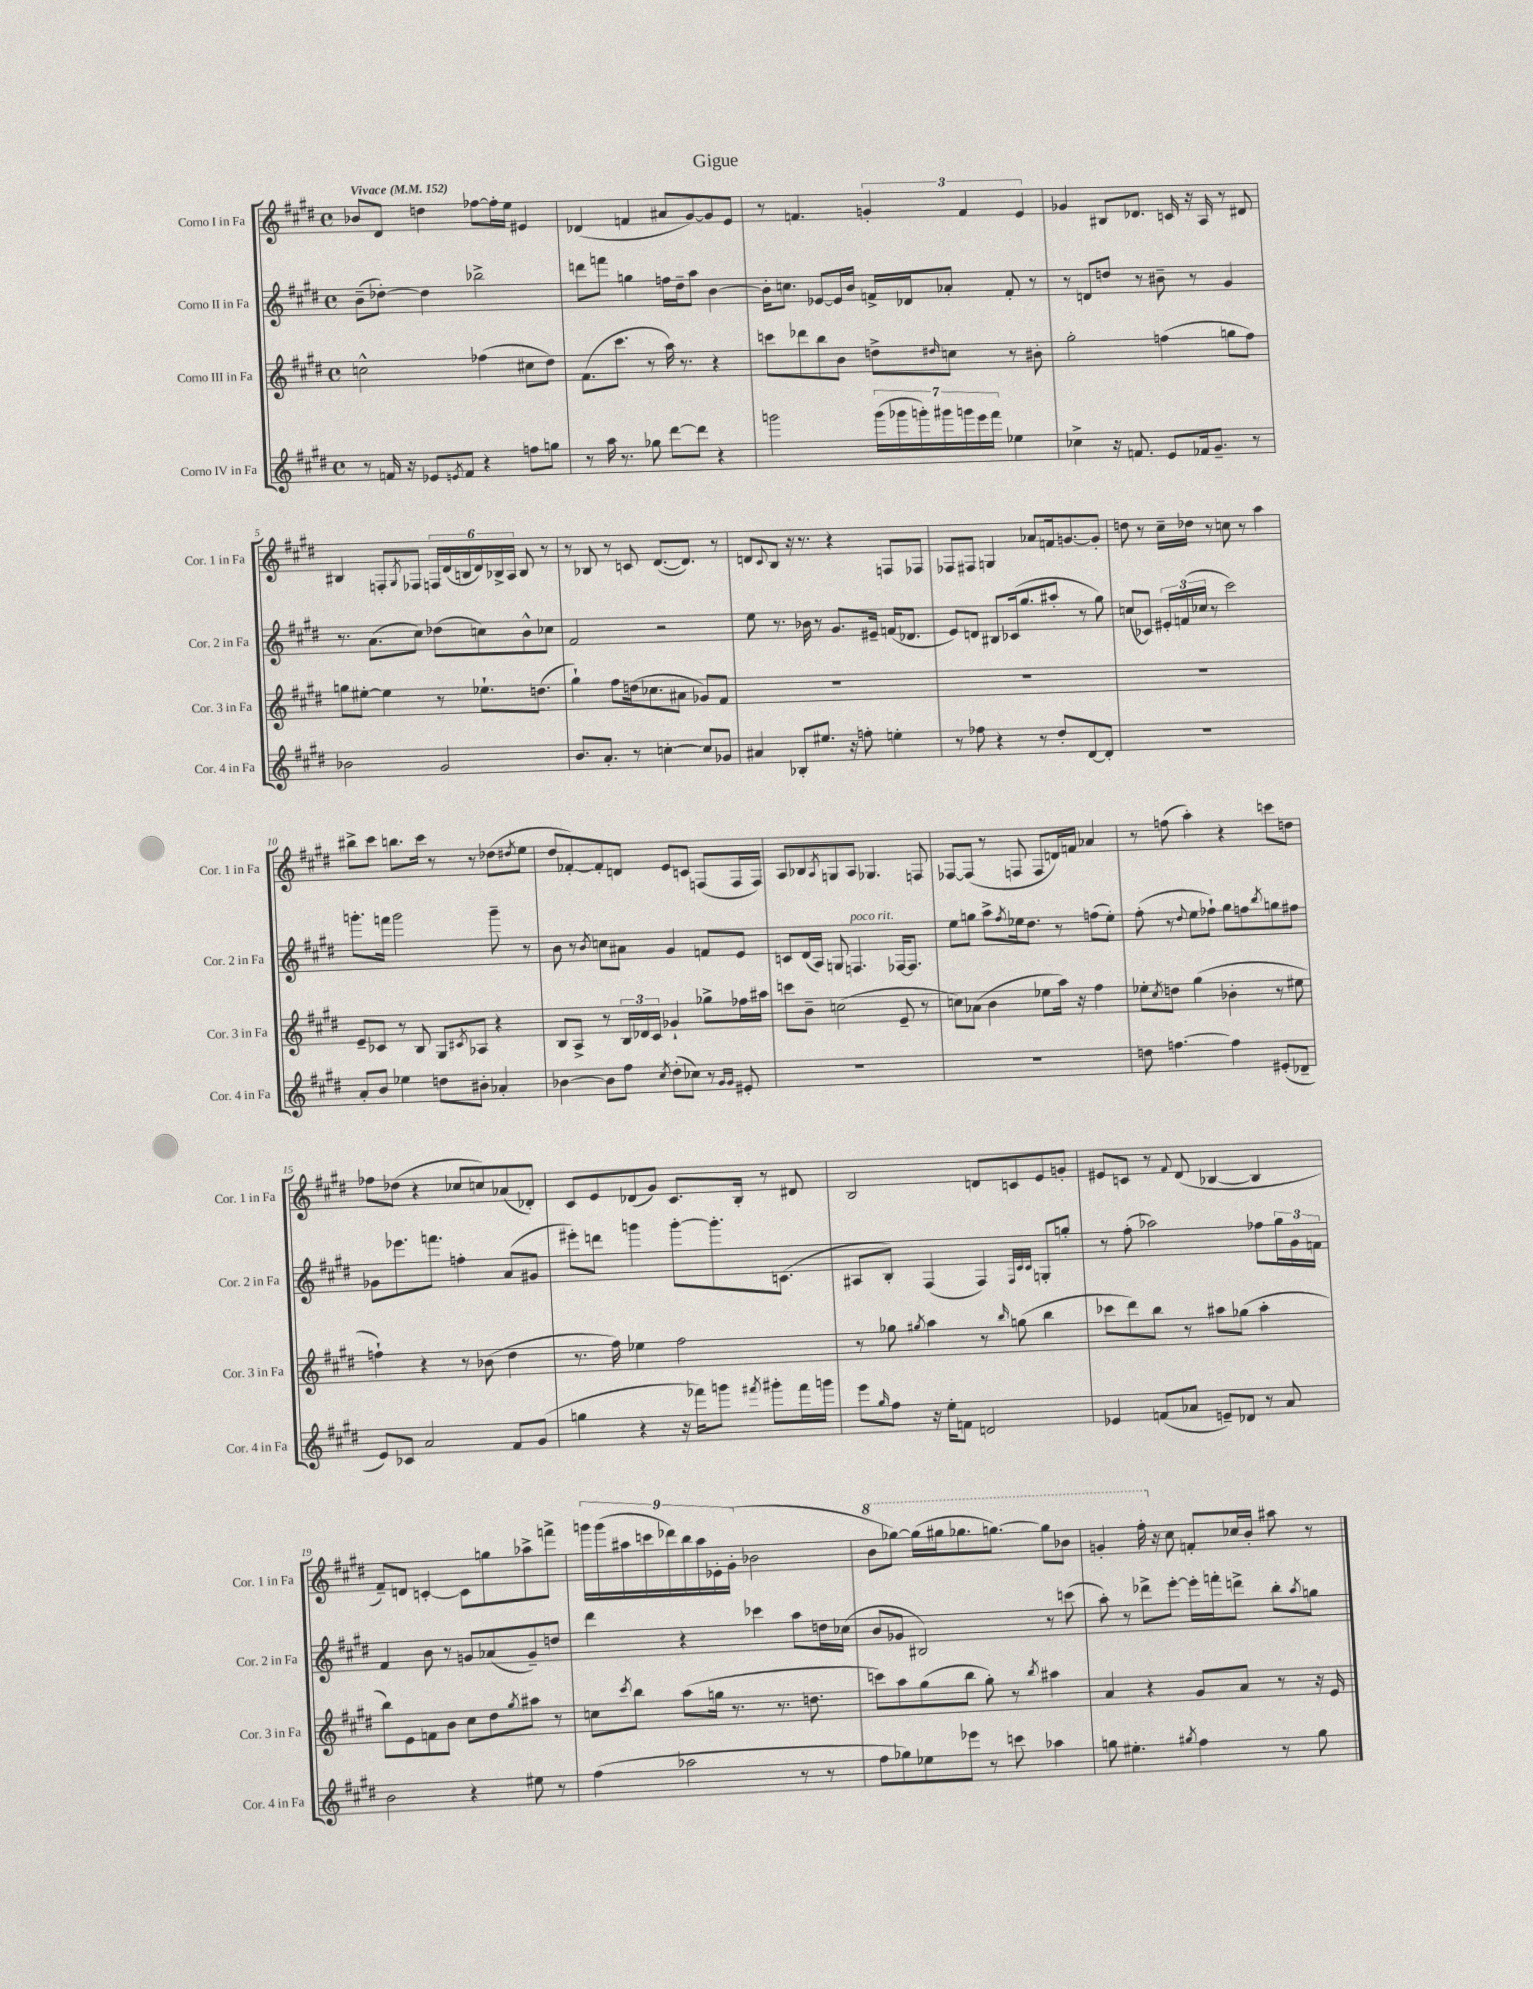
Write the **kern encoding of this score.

**kern	**kern	**kern	**kern
*part4	*part3	*part2	*part1
*staff4	*staff3	*staff2	*staff1
*I"Corno IV in Fa	*I"Corno III in Fa	*I"Corno II in Fa	*I"Corno I in Fa
*I'Cor. 4 in Fa	*I'Cor. 3 in Fa	*I'Cor. 2 in Fa	*I'Cor. 1 in Fa
*clefG2	*clefG2	*clefG2	*clefG2
*k[f#c#g#d#]	*k[f#c#g#d#]	*k[f#c#g#d#]	*k[f#c#g#d#]
*M4/4	*M4/4	*M4/4	*M4/4
*met(c)	*met(c)	*met(c)	*met(c)
*MM152	*MM152	*MM152	*MM152
=1	=1	=1	=1
!	!	!	!LO:TX:a:B:t=Vivace
8r	2ccn^^\	(8b~\L	8b-X/L
16fn/	.	[8dd-X'\J)	8d#/J
16r	.	.	.
8e-X/L	.	4dd-\]	4ddn\
8qen/	.	.	.
8f/J	.	.	.
4r	(4ff-X\	2bb-X^\	[8ff-X\L
.	.	.	16ff-'\L]
.	.	.	16ee\JJ
8ffn\L	8cc#X\L	.	4e#X/
8ggn\J	8dd#\J)	.	.
=2	=2	=2	=2
8r	(8.f#\L	8dddn\L	(4d-X/
16aa\	.	8fffn\J	.
8.r	8.ccc#\J	.	.
.	.	4ggn\	4fn/
8gg-X\	8r	.	.
[8ddd#\L	16aa\)	16ffn\LL	8a#X/L
.	8.r	16dd#~\J	.
8ddd#\J]	.	8aa\J	[8g#/)
4r	4r	[4b\	8g#/]
.	.	.	8e/J
=3	=3	=3	=3
2gggn\	8cccn\L	16b'\KL]	8r
.	.	8.ccn\J	.
.	8ddd-X\	.	4.fn/
.	8bb\	[8e-X/L	.
.	8b\J	16e-/L]	.
.	.	16b/JJ	.
(28ggg\LL	8ddn^\L	16fn^/LL	6gn'/
28ggg-X\	.	.	.
.	.	16d-X/J	.
28gggn'\)	.	.	.
28ggg#X\	.	.	.
.	16qqdd#X/	.	.
.	8ccn\J	8a-X'/J	.
28gggn\	.	.	.
.	.	.	6f/
28eee\	.	.	.
28fff#\JJ	.	.	.
4ee-X\	8r	8f'/	.
.	.	.	6e/
.	8b#X'\	8r	.
=4	=4	=4	=4
4cc-X^\	2gg#'\	8r	4g-X/
.	.	8dn/L	.
16r	.	8ddn/J	8B#X/L
8.fn/	.	.	.
.	.	8r	8.d-X/J
8e/L	(4ffn\	8b#X~\	.
.	.	.	16cn/
16f-X/k	.	8r	16r
8.g#~/J	.	.	16A/
.	8ggn\L	4g#/	8r
8r	8ff\J)	.	8d#X/
!!LO:LB:g=z
=5	=5	=5	=5
2b-X\	8ggn\L	8.r	4B#X/
.	[8ee#X'\J	.	.
.	.	(8.a\L	.
.	4ee#\]	.	8Fn'/L
.	.	.	8qG#/
.	.	8cc#\J)	8F-X/J
2g#/	8r	(8dd-X\L	24Fn/LL
.	.	.	(24d#/
.	.	.	24Bn/
.	8.ee-X`\L	8ccn\)	24d#/)
.	.	.	24B-X^/
.	.	.	24A/JJ
.	.	8b^^\	8B-/
.	(8.ddn\J	.	.
.	.	8cc-X\J	8r
=6	=6	=6	=6
8.b/L	4gg#`\)	2f#/	8r
.	.	.	8B-X/
8.a'/J	.	.	.
.	8ff#\L	.	8r
8r	(16ddn\k	.	8cn/
.	8.cc-X\	.	.
[4ccn'\	.	2r	([8.d#/L
.	8a#X\J	.	.
.	.	.	8.d#/J])
8cc/L]	8g-X/L)	.	.
8g-X/J	8f#/J	.	8r
=7	=7	=7	=7
4a#X/	1r	8ee\	8dn/L
.	.	.	8qqc#/
.	.	8.r	8B/J
8B-X'/L	.	.	16r
.	.	16b-X\	8.r
8.ee#X/J	.	8r	.
.	.	8.g#/L	4r
16r	.	.	.
8ffn'\	.	.	.
.	.	16e#X~/Jk	.
4een'\	.	(16fn/KL	8Fn/L
.	.	8.d-X/J	.
.	.	.	8F-X/J
=8	=8	=8	=8
8r	1r	8e/L)	8F-X/L
8ff-X\	.	8dn/J	8F#X/J
4r	.	8B#X/L	4Gn/
.	.	(16c-X/k	.
.	.	8.gg#/	.
8r	.	.	8a-X/L
8dd#'/L	.	8aa#X'/J	16fn/k
.	.	.	[8.gn/
[8d#/	.	8r	.
8d#'/J]	.	8gg#\)	8g'/J]
=9	=9	=9	=9
1r	1r	(8ccn/L	8ddn\
.	.	8c-X/J)	8r
.	.	24e#X'/LL	16cc#~\LL
.	.	(24fn/	.
.	.	.	16dd-X\JJ
.	.	24cc-X/JJ	.
.	.	8r	8r
.	.	2ccc#\)	8ccn\
.	.	.	8r
.	.	.	4aa\
!!LO:LB:g=z
=10	=10	=10	=10
8a'/L	8e~/L	8.gggn'\L	8bb#X^\L
8b/J	8c-X/J	.	8ccc#\J
.	.	16fffn\Jk	.
4ee-X\	8r	2ggg\	8.bbn\L
.	8B/	.	.
.	.	.	16ccc#\Jk
8ddn\L	8G#/L	.	8r
.	8qc#X/	.	.
8b#X'\J	8A-X/J	.	8r
4a-X'/	4r	8ggg~\	(8dd-X\L
.	.	.	8qdd#X/
.	.	8r	8ee\J
=11	=11	=11	=11
[4b-X\	8B/L	8b\	8dd#/L
.	8A^/J	8r	[8f-X'/)
.	.	8qb/	.
8b-\L]	8r	8ccn\L	8f-'/]
8ff#\J	24B/LL	8a#X\J	8dn/J
.	24d-X/	.	.
.	24c#/JJ	.	.
8qcc#/	.	.	.
(8dd#'\L	4g-X`/	4g#/	8e/L
8cc-X\J)	.	.	8cn/J
8r	8gg-X^\L	8fn/L	(8Fn/L
16qqg#/LL	.	.	.
16qqg#/JJ	.	.	.
8e#X'/	16ff-X\L	8e/J	16F/L
.	16aa#X\JJ	.	16F/JJ)
=12	=12	=12	=12
1r	8cccn\L	8cn/L	8A/L
.	8b~\J	(16d#/L	8B-X/
.	.	16A/JJ)	.
.	.	.	8qA/
.	(2ccn\	8Gn/	8Gn/
!	!	!LO:TX:a:i:t=poco rit.	!
.	.	4.Fn/	8A/J
.	.	.	4.G-X/
.	8e~/	[16F-X/KL	.
.	.	8.F-/J]	.
.	8r	.	8Fn/
=13	=13	=13	=13
1r	8ccn\L)	8ee\L	[8F-X/L
.	(8a-X\J	8ggn\J	(8F-/J]
.	4b\	8aa^\L	8r
.	.	8qff#/	.
.	.	16ee-X\k	8Fn/
.	.	8.dd#\J	.
.	8ee-X\L	.	8F/L
.	16aa\Jk)	8r	16dn/L)
.	16r	.	16fn/JJ
.	4ff#\	(8ffn\L	4a-X/
.	.	8ee-'\J)	.
=14	=14	=14	=14
8ddn\	8ee-X'\L	(8ff#'\	8r
.	8qcc#/	.	.
[4.ffn\	8ddn\J	8r	(8ffn\
.	.	8qqdd#/	.
.	(4gg#\	8ee\L	4aa'\)
.	.	8ff-X`\J)	.
4ff\]	4b-X'\	8gg#\L	4r
.	.	8ffn\	.
.	.	8qbb/	.
(8e#X'/L	8r	8ggn\	8cccn\L
8d-X~/J	8ee#X\	8ff#X\J	8ddn\J
!!LO:LB:g=z
=15	=15	=15	=15
8e/L)	4ffn`\)	8g-X\L	8ff-X\L
8c-X/J	.	8.eee-X\	(8dd-X\J
2a/	4r	.	4r
.	.	8.fffn\J	.
.	8r	4ffn'\	8cc-X/L
.	(8b-X\	.	8ccn/)
8f#/L	4dd#\	(8a/L	(8a-X/
(8g#/J	.	8g#X/J	8d-X'/J)
=16	=16	=16	=16
4ggn\	8.r	8eee#X'\L)	8c#/L
.	.	8dddn\J	8e/
.	16ff#\)	.	.
4r	4ee-X\	4gggn\	(8d-X/
.	.	.	8g#/J)
16r	2ff#\	[8ggg'\L	8.c#/L
16fff-X\KL)	.	.	.
8gggn\J	.	8.ggg'\]	.
.	.	.	16B'/Jk
8qfff#X/	.	.	.
8ggg#X'\L	.	.	8r
.	.	(8.cn\J	.
16fff#\L	.	.	8d#X/
16gggn\JJ	.	.	.
=17	=17	=17	=17
8eee\L	8r	8A#X/L	2B/
16qqgg#/	.	.	.
8ff#\J	8gg-X\	8B'/J)	.
.	8qgg#X/	.	.
16r	4aa\	(4F#/	.
16ee'\KL	.	.	.
8fn\J	.	.	.
2dn/	8r	4F#/)	8dn/L
.	16qqbb/	.	.
.	(8ggn\	.	8cn/
.	.	32qqF#/LLL	.
.	.	32qqc#/	.
.	.	32qqc#/JJJ	.
.	4bb\	8Gn'/L	8e/
.	.	8ggn'/J	8gn'/J
=18	=18	=18	=18
4e-X/	8ccc-X\L	8r	8e#X/L
.	8ddd#\)	(8ff#'\	8cn/J
(8fn/L	8bb\J	2aa-X\)	8r
.	.	.	8qqf#/
8a-X/J	8r	.	(8d#/
8en~/L)	8aa#X\L	.	[4B-X/
8d-X/J	(8gg-X\J	.	.
8r	4aa#'\	8ff-X\L	4B-/]
8a-/	.	24gg#\L	.
.	.	24g#\	.
.	.	24fn\JJ	.
!!LO:LB:g=z
=19	=19	=19	=19
2b\	8bb\L)	4f#/	8f#~/L)
.	8e\	.	8dn/J
.	8fn\	8b\	[4cn'/
.	8b\J	8r	.
4r	8cc#\L	8gn/L	8c\L]
.	8dd#\	(8a-X/	8ggn\
.	8qgg#/	.	.
8ee#X\	8aa#X\J	8g~/)	8aa-X^\
8r	8r	8ddn/J	8fffn^\J
=20	=20	=20	=20
(4ff#\	8ccn\L	4ddd#\	18gggn\LL
.	.	.	(18ggg\
.	.	.	18aa#X\
.	8qccc#/	.	.
.	8bb\J	.	.
.	.	.	18cccn\
.	.	.	18ddd-X\)
2aa-X\	(8aa\L	4r	.
.	.	.	18bb\
.	.	.	18aa#\
.	16ggn\Jk	.	.
.	.	.	18e-X'\
.	8.r	.	.
.	.	.	(18g#'\JJ
.	.	4ccc-X\	2b-X\
.	8.r	.	.
8r	.	8aa\L	.
.	8.ddn\	.	.
8r	.	16ddn\L	.
.	.	(16cc-X\JJ	.
=21	=21	=21	=21
*	*	*	*8va
8ff#\L	8cccn\L)	8b/L	8bb\L
8gg-X\)	8aa\	8g-X/J	[8ggg-X\J)
8ee-X\	(8gg#\	2B#X/)	(16ggg-\LL]
.	.	.	16ggg#X\J
8eee-X\J	8bb\J	.	8.ggg-X\
8r	8gg#'\)	.	.
.	.	.	[8.gggn\J)
8cccn\	8r	.	.
.	8qbb/	.	.
4aa-X\	4aa#X\	8r	8ggg\L]
.	.	(8cccn\	8bb-X\J
=22	=22	=22	=22
8ggn\	4a/	8aa'\)	4ggn'/
4.ee#X'\	.	8r	.
.	4r	8ddd-X^\L	16fff#'\
*	*	*	*X8va
.	.	.	16r
.	.	[8eee'\J	8cc#\
8qgg#X/	.	.	.
4ff#\	8g#/L	16eee'\LL]	8fn'/L
.	.	16fffn'\J	.
.	8a/J	8dddn^\J	16cc-X/L
.	.	.	16b'/JJ
8r	8r	8bb'\L	8aa#X\
.	.	8qaa/	.
8gg#\	16r	8ggn\J	8r
.	16e/	.	.
==	==	==	==
*-	*-	*-	*-
